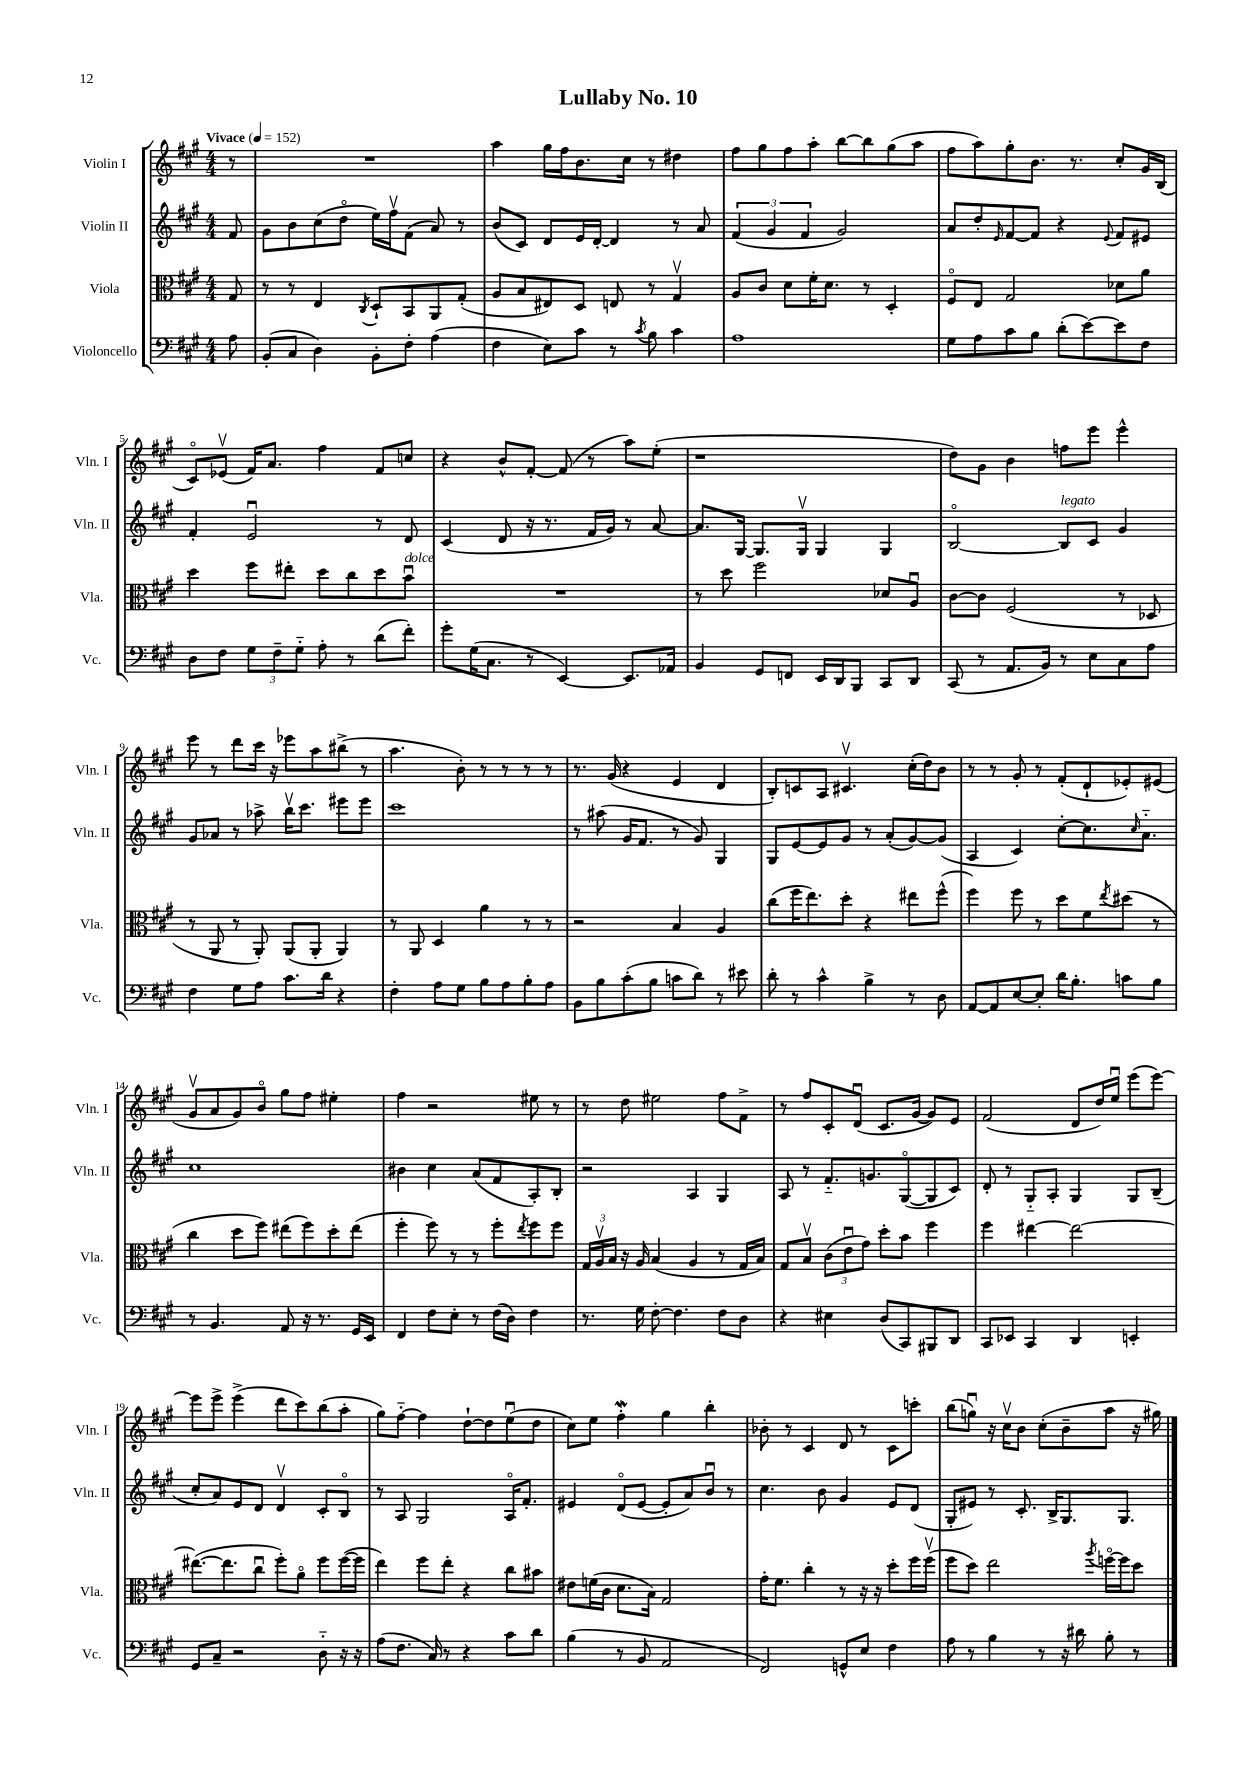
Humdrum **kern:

**kern	**kern	**kern	**kern
*part4	*part3	*part2	*part1
*staff4	*staff3	*staff2	*staff1
*I"Violoncello	*I"Viola	*I"Violin II	*I"Violin I
*I'Vc.	*I'Vla.	*I'Vln. II	*I'Vln. I
*clefF4	*clefC3	*clefG2	*clefG2
*k[f#c#g#]	*k[f#c#g#]	*k[f#c#g#]	*k[f#c#g#]
*M4/4	*M4/4	*M4/4	*M4/4
*MM152	*MM152	*MM152	*MM152
=	=	=	=
!	!	!	!LO:TX:a:B:t=Vivace
8A\	8G#/	8f#/	8r
=1	=1	=1	=1
(8BB'/L	8r	8g#\L	1r
8C#/J	8r	8b\	.
4D\)	4E/	(8cc#\	.
.	.	8dd\J	.
.	8qC#/	.	.
8BB'\L	8D`/L	16ee\LL)	.
.	.	16ff#v\J	.
8F#'\J	8BB/	(8f#\J	.
(4A\	8AA/	8a/)	.
.	(8G#'/J	8r	.
=2	=2	=2	=2
4F#\	8A/L	(8b/L	4aa\
.	8B/	8c#/J)	.
8E\L)	8E#X/)	8d/L	16gg#\LL
.	.	.	16ff#\J
8c#\J	8D/J	16e/L	8.b\
.	.	[16d'/JJ	.
8r	8En/	4d/]	.
.	.	.	16cc#\Jk
8qc#/	.	.	.
8B\	8r	.	8r
4c#\	4G#v/	8r	4dd#X\
.	.	8a/	.
=3	=3	=3	=3
1A	8A/L	(6f#/	8ff#\L
.	8c#/J	.	8gg#\
.	.	6g#/	.
.	8d\L	.	8ff#\
.	.	6f#/	.
.	16f#'\K	.	8aa'\J
.	8.d\J	.	.
.	.	2g#/)	[8bb\L
.	8r	.	8bb\]
.	4D'/	.	(8gg#\
.	.	.	8aa\J
=4	=4	=4	=4
8G#\L	8F#/L	8a/L	8ff#\L
8A\	8E/J	8dd'/	8aa\)
.	.	16qqe/	.
8c#\	2G#/	[8f#/	8gg#'\
8B\J	.	8f#/J]	8.b\J
(8d'\L	.	4r	.
.	.	.	8.r
[8e\)	.	.	.
.	.	8qqe/	.
8e\]	8d-X\L	8f#/L	8cc#'/L
8F#\J	8a\J	8e#X/J	16g#/L
.	.	.	(16B/JJ
!!LO:LB:g=z
=5	=5	=5	=5
8D\L	4dd\	4f#'/	8c#/L)
8F#\J	.	.	(8e-Xv/J
12G#\L	8ff#\L	2eu/	16f#/KL)
.	.	.	8.a/J
12F#~\	.	.	.
.	8ee#X'\J	.	.
12G#\J	.	.	.
8A'\	8dd\L	.	4ff#\
8r	8cc#\	.	.
(8d\L	8dd\	8r	8f#/L
!	!LO:TX:a:i:t=dolce	!	!
8f#'\J)	8bu\J	8d/	8ccn/J
=6	=6	=6	=6
8g#'\L	1r	(4c#/	4r
(16G#\K	.	.	.
8.C#\J	.	.	.
.	.	8d/	8b^^/L
8r	.	16r	[8f#'/J
.	.	8.r	.
[4EE/)	.	.	(8f#/]
.	.	16f#/LL	8r
.	.	16g#/JJ)	.
8.EE/L]	.	8r	8aa\L)
.	.	[8a/	(8ee'\J
16AA-X/Jk	.	.	.
=7	=7	=7	=7
4BB/	8r	8.a/L]	1r
.	8dd\	.	.
.	.	[16G#/Jk	.
8GG#/L	2ff#\	8.G#/L]	.
8FFn/J	.	.	.
.	.	16G#v/Jk	.
16EE/LL	.	4G#/	.
16DD/J	.	.	.
8BBB/J	.	.	.
8CC#/L	8d-X/L	4G#/	.
8DD/J	8Au/J	.	.
=8	=8	=8	=8
(8CC#/	[8c#\L	[2B/	8dd\L)
8r	8c#\J]	.	8g#\J
8.AA/L	(2F#/	.	4b\
16BB/Jk)	.	.	.
!	!	!LO:TX:a:i:t=legato	!
8r	.	8B/L]	8ffn\L
8E\L	.	8c#/J	8eee\J
8C#\	8r	4g#/	4eee^^\
8A\J	8D-X/	.	.
!!LO:LB:g=z
=9	=9	=9	=9
4F#\	8r	8g#/L	8eee\
.	8AA/	8a-X/J	8r
8G#\L	8r	8r	8ddd\L
8A\J	8AA'/)	8aa-X^\	16ccc#\Jk
.	.	.	16r
8.c#\L	(8AA/L	16bbv\KL	8eee-X\L
.	.	8.ccc#\J	.
.	8AA'/J	.	8aa\
16d\Jk	.	.	.
4r	4AA/)	8eee#X\L	(8bb#X^\J
.	.	8eee#\J	8r
=10	=10	=10	=10
4F#'\	8r	1ccc#	4.aa\
.	8AA/	.	.
8A\L	4D/	.	.
8G#\J	.	.	8b'\)
8B\L	4a\	.	8r
8A\	.	.	8r
8B'\	8r	.	8r
8A\J	8r	.	8r
=11	=11	=11	=11
8BB\L	2r	8r	8.r
8B\	.	(8aa#X\	.
.	.	.	(16g#/
(8c#'\	.	16g#/KL	4r
.	.	8.f#/J	.
8B\J	.	.	.
8cn\L	4B/	8r	4e/
8d\J)	.	8g#/)	.
8r	4A/	4G#/	4d/
8e#X\	.	.	.
=12	=12	=12	=12
8d'\	(8cc#\L	8G#/L	8B'/L)
8r	16ff#\K	[8e/	8cn/
.	8.ee\)	.	.
4c#^^\	.	8e/]	8A/J
.	8dd'\J	8g#/J	4.c#Xv/
4B^\	4r	8r	.
.	.	(8a'/L	.
8r	8ee#X\L	[8g#/)	(16cc#'\LL
.	.	.	16dd\J)
8D\	(8ff#^^\J	(8g#/J]	8b\J
=13	=13	=13	=13
[8AA/L	4ff#\)	4A/	8r
8AA/]	.	.	8r
[8E/	8ff#\	4c#/)	8g#'/
8E'/J]	8r	.	8r
16d\KL	8dd\L	[8cc#'\L	(8f#'/L
8.B'\J	.	.	.
.	8f#\	8.cc#\]	8d`/
.	8qee/	.	.
8cn\L	(8dd#X\J	.	8e-X'/)
.	.	16qqcc#/	.
.	.	8.a\J	.
8B\J	8r	.	(8e#X/J
!!LO:LB:g=z
=14	=14	=14	=14
8r	4cc#\	1cc#	8g#v/L
4.BB/	.	.	8a/
.	8dd\L	.	8g#/)
.	8ff#\J)	.	8b/J
8AA/	(8ee#X\L	.	8gg#\L
16r	8ff#\)	.	8ff#\J
8.r	.	.	.
.	8dd'\	.	4ee#X'\
16GG#/LL	(8ee#\J	.	.
16EE/JJ	.	.	.
=15	=15	=15	=15
4FF#/	4ff#'\	4b#X\	4ff#\
8F#\L	8ff#\)	4cc#\	2r
8E'\J	8r	.	.
8r	8r	(8a/L	.
(16F#\LL	8ff#'\L	8f#/	.
16D\JJ)	.	.	.
.	8qee/	.	.
4F#\	8ff#\	8A'/)	8ee#X\
.	8ff#\J	8B'/J	8r
=16	=16	=16	=16
8.r	24G#/LL	2r	8r
.	24Av/	.	.
.	24B/JJ	.	.
.	16r	.	8dd\
16G#\	16A/	.	.
[8F#'\	(4B/	.	2ee#X\
4.F#\]	.	.	.
.	4A/	4A/	.
8F#\L	8r	4G#/	8ff#\L
8D\J	16G#/LL	.	8f#^\J
.	16B/JJ)	.	.
=17	=17	=17	=17
4r	8G#/L	8A/	8r
.	8Bv/J	8r	8ff#/L
4E#X\	(12c#\L	8.f#/L	8c#'/
.	12eu\	.	.
.	.	.	(8du/J
.	12g#\J)	.	.
.	.	8.gn/	.
(8D/L	8dd'\L	.	8.c#/L
8CC#/)	8b\J	([8G#/	.
.	.	.	[16g#/Jk
8BBB#X/	4ff#\	8G#/]	8g#/L])
8DD/J	.	8c#/J)	8e/J
=18	=18	=18	=18
8CC#/L	4ff#\	8d'/	(2f#/
8EE-X/J	.	8r	.
4CC#/	[4ee#X\	8G#/L	.
.	.	8A'/J	.
4DD/	2ee#\_	4G#/	8d/L
.	.	.	16dd/L)
.	.	.	16eeu/JJ
4EEn'/	.	8G#/L	(8eee\L
.	.	(8B~/J	[8eee\J)
!!LO:LB:g=z
=19	=19	=19	=19
8GG#/L	(8.ee#X\L_	8cc#'/L	8eee\L]
8C#~/J	.	8a/)	8eee^\J
.	8.ee#\]	.	.
2r	.	8e/	(4eee^\
.	8cc#u\J	8d/J	.
.	8ff#'\L)	4dv/	8ddd\L
.	8a\J	.	8ccc#\)
8D\	8ff#\L	8c#'/L	(8bb\
16r	([16ff#\L	8B/J	8aa'\J
16r	16ff#\JJ]	.	.
=20	=20	=20	=20
(8A\L	4ee\)	8r	8gg#\L)
8.F#\J	.	8A/	[8ff#\J
.	8ff#\L	2G#/	4ff#\]
16C#/)	.	.	.
8r	8ee'\J	.	.
4r	4r	.	[8dd`\L
.	.	.	8dd\]
8c#\L	8cc#\L	16A/KL	(8eeu\
.	.	8.f#'/J	.
8d\J	8b#X\J	.	8dd\J
=21	=21	=21	=21
(4B\	8e#X\L	4e#X/	8cc#\L)
.	(16fn\L	.	8ee\J
.	16c#\JJ	.	.
8r	8.d\L	(8d/L	4ff#W'\
8BB/	.	[8e#/J	.
.	16B\Jk)	.	.
2AA/	2G#/	8e#'/L]	4gg#\
.	.	8a/)	.
.	.	8bu/J	4bb'\
.	.	8r	.
=22	=22	=22	=22
2FF#/)	16g#'\KL	4.cc#\	8b-X'\
.	8.f#\J	.	.
.	.	.	8r
.	4cc#'\	.	4c#/
.	.	8b\	.
8GGn^^/L	8r	4g#/	8d/
8E/J	16r	.	8r
.	16r	.	.
4F#\	8dd'\L	8e/L	8c#\L
.	16ff#\L	(8d/J	8cccn'\J
.	(16ff#v\JJ	.	.
=23	=23	=23	=23
8A\	8ff#\L	8G#'/L	(8bb\L
8r	8dd\J)	8e#X/J)	8ggnu\J)
4B\	2ee\	8r	16r
.	.	.	16cc#v\KL
.	.	8.c#'/	8b\J
8r	.	.	(8cc#'\L
.	.	16B^/KL	.
16r	.	8.G#/	8b~\
16d#X\	.	.	.
.	8qaa/	.	.
8B'\	[16ffn\LL	.	8aa\J
.	16ff\J]	8.G#/J	.
8r	8dd\J	.	16r
.	.	.	16gg#X\)
==	==	==	==
*-	*-	*-	*-
